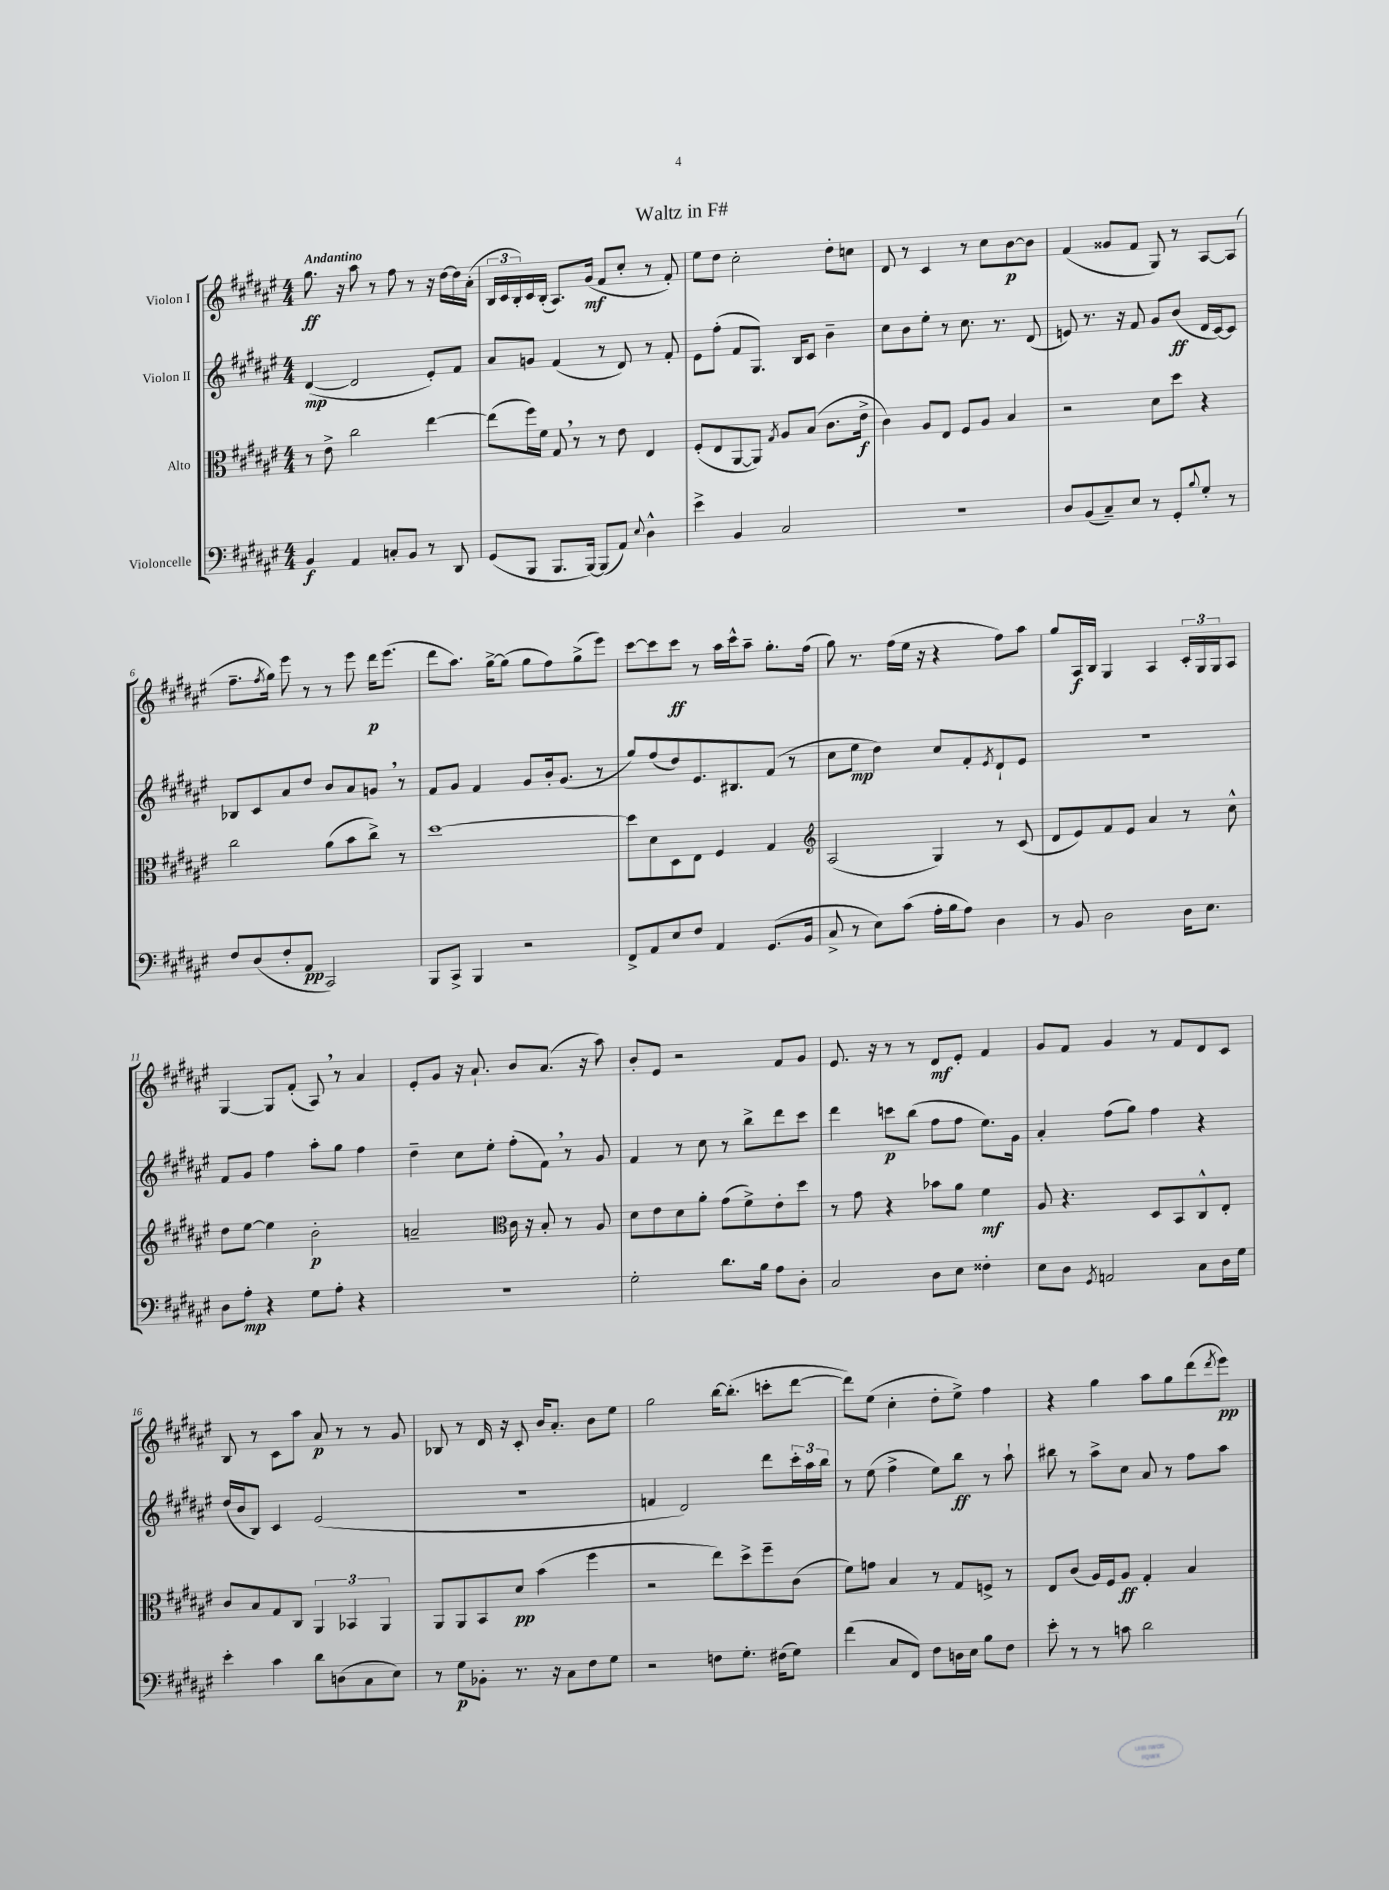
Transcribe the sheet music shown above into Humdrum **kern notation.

**kern	**kern	**kern	**kern
*staff4	*staff3	*staff2	*staff1
*clefF4	*clefC3	*clefG2	*clefG2
*k[f#c#g#d#a#e#]	*k[f#c#g#d#a#e#]	*k[f#c#g#d#a#e#]	*k[f#c#g#d#a#e#]
*M4/4	*M4/4	*M4/4	*M4/4
4BB	8r	([4d#	8.gg#
.	8e#^	.	.
.	.	.	16r
4AA#	2cc#	2d#]	8aa#
.	.	.	8r
8C'	.	.	8ff#
8BB	.	.	8r
8r	[4ee#	8e#')	16r
.	.	.	[16dd#
8DD#	.	8f#	16dd#]
.	.	.	(16a#'
=	=	=	=
(8GG#	(8ee#]	8a#	24B
.	.	.	24c#
.	.	.	24B')
8BBB	16ff#)	8g	16c#
.	16f#	.	(16B'
8.BBB	8G#	(4f#	8.A#)
.	8r	.	.
[16BBB)	.	.	(16g#
(8BBB]	8r	8r	8f#
8AA#)	8e#	8d#)	8cc#'
8qqE#	.	.	.
4D#^^	4E#	8r	8r
.	.	8f#'	8f#')
=	=	=	=
4e#^	(8F#'	8e#	8ee#
.	8E#	(8ff#'	8dd#
4BB	[8AA#	8f#	2cc#'
.	8AA#])	8.G#)	.
.	8qG#	.	.
2C#	8A#	.	.
.	.	16B	.
.	(8B	8c#	.
.	8.c#	4b~	8dd#'
.	.	.	8cc
.	16e#^	.	.
=	=	=	=
1r	4c#)	8cc#	8d#
.	.	8b	8r
.	8A#	8ee#'	4c#
.	8E#	8r	.
.	8F#	8.cc#	8r
.	8A#	.	8cc#
.	.	8.r	.
.	4B	.	[8b
.	.	(8d#	8b]
=	=	=	=
8D#	2r	8e)	(4f#
(8BB	.	8.r	.
8C#~)	.	.	8g##
.	.	16r	.
8E#	.	8f#	8f#
8r	8d#	8g#	8G#)
8GG#'	8dd#	(8b	8r
8qqB	.	.	.
8G#'	4r	16d#	[8A#
.	.	[16c#)	.
8r	.	8c#]	(8A#]
=	=	=	=
8F#	2cc#	8B-	8.ff#~
(8D#	.	8c#	.
.	.	.	8qff#
.	.	.	16gg#)
8F#'	.	8a#	8eee#
8AA#	.	8dd#	8r
2CC#)	(8a#	8b	8r
.	8b	8a#	8eee#
.	8cc#^)	8g	16ddd#
.	.	.	(8.eee#
.	8r	8r	.
=	=	=	=
8BBB	[1dd#	8f#	8ddd#
8CC#^	.	8g#	8.aa#)
4BBB	.	4f#	.
.	.	.	[16gg#^
.	.	.	(8gg#]
2r	.	8g#	8gg#
.	.	16b'	8ff#)
.	.	(8.g#	.
.	.	.	(8gg#^
.	.	8r	8eee#)
=	=	=	=
8FF#^	8dd#]	8gg#)	[8ccc#
8AA#	8d#	(8ff#	8ccc#]
8E#	8D#	8dd#)	8ccc#
8F#	8E#	8.e#	8r
4AA#	4F#	.	16aa#
.	.	8.B#	16ccc#^^
.	.	.	8aa#~
(8.GG#	4G#	(8f#	8.gg#'
.	.	8r	.
16BB	.	.	(16ff#
=	=	=	=
*	*clefG2	*	*
8C#^	(2A#	8cc#	8gg#)
8r	.	8ee#	8.r
8E#)	.	4dd#)	.
.	.	.	(16ff#
(8c#	.	.	16ee#
.	.	.	16r
16A#'	4G#)	8cc#	4r
16B	.	.	.
8A#)	.	8f#'	.
.	.	8qe#	.
4D#	8r	8d#`	8ff#)
.	(8c#	8e#	8aa#
=	=	=	=
8r	8d#	1r	8gg#
8BB	8e#)	.	16A#
.	.	.	16B
2D#	8f#	.	4G#
.	8e#	.	.
.	4a#	.	4A#
16D#	8r	.	24c#'
.	.	.	24G#
8.E#	.	.	.
.	.	.	24G#
.	8cc#^^	.	8A#
=	=	=	=
8D#	8dd#	8f#	[4G#
8A#'	[8ee#	8g#	.
4r	4ee#]	4ff#	8G#]
.	.	.	(8f#'
8G#	2b'	8aa#'	8A#)
8A#'	.	8gg#	8r
4r	.	4ff#	4a#
=	=	=	=
1r	2a~	4dd#~	8e#'
.	.	.	8g#
.	.	8cc#	16r
.	.	.	8.a#`
.	.	8ee#'	.
*	*clefC3	*	*
.	16c#	(8ff#'	8b
.	16r	.	.
.	8B'	8f#)	(8.a#
.	8r	8r	.
.	.	.	16r
.	8A#	8g#	8aa#)
=	=	=	=
2G#'	8d#	4f#	8b'
.	8e#	.	8e#
.	8d#	8r	2r
.	8a#'	8cc#	.
8.d#	(8g#	8r	.
.	8f#^)	8bb^	.
16B	.	.	.
8A#	8e#'	8ddd#	8f#
8D#'	8dd#	8ccc#	8g#
=	=	=	=
2C#	8r	4ddd#	8.e#
.	8g#	.	.
.	.	.	16r
.	4r	8ccc	8r
.	.	(8bb	8r
8D#	8b-	8ff#	8d#
8E#	8a#	8ff#	8e#'
4F##'	4f#	8.ee#)	4f#
.	.	16g#	.
=	=	=	=
8E#	8A#	4a#'	8g#
8D#	4.r	.	8f#
8qGG#	.	.	.
2AA	.	(8ff#	4g#
.	.	8gg#)	.
.	8D#	4ff#	8r
.	8BB	.	8f#
8C#	8C#^^	4r	8d#
16D#	8E#'	.	8c#
16G#	.	.	.
=	=	=	=
4e#'	8c#	(16dd#	8B
.	.	16b	.
.	8B	8B)	8r
4c#	8G#	4c#	8c#
.	8C#	.	8aa#
8d#	6AA#	(2e#	8a#
(8D	.	.	8r
.	6BB-	.	.
8C#	.	.	8r
.	6AA#	.	.
8E#)	.	.	8g#
=	=	=	=
8r	8AA#	1r	8B-
8G#	8AA#	.	8r
8BB-'	8BB	.	16d#
.	.	.	16r
8.r	8d#	.	8c#'
.	(4b	.	16b
16r	.	.	8.a#'
8C#	.	.	.
8F#	4ff#	.	8b
8G#	.	.	8ee#
=	=	=	=
2r	2r	4f	2gg#
.	.	2d#)	.
8F	8ee#)	.	[16bb
.	.	.	(8.bb']
8.G#'	8dd#^	.	.
.	8ff#~	8ddd#	8ccc'
(16F#	.	.	.
8G#)	(8c#	24ccc#'	[8ddd#
.	.	24aa#	.
.	.	24bb	.
=	=	=	=
(4f#	8f#)	8r	8ddd#])
.	8g	(8ee#	(8ee#
8C#	4B	4ff#^	4cc#'
8FF#)	.	.	.
8F#	8r	8ee#)	8dd#'
16D	8G#	8bb	8ee#^)
16E#	.	.	.
8B	8F^	8r	4ff#
8F#	8r	8aa#`	.
=	=	=	=
8e#'	8E#	8bb#	4r
8r	(8c#	8r	.
8r	16A#)	8aa#^	4gg#
.	16F#	.	.
8c	8A#	8cc#	.
2d#	4G#'	8a#	8aa#
.	.	8r	8gg#
.	4B	8ff#	(8ddd#
.	.	.	8qddd#
.	.	8aa#	8eee#)
==	==	==	==
*-	*-	*-	*-
